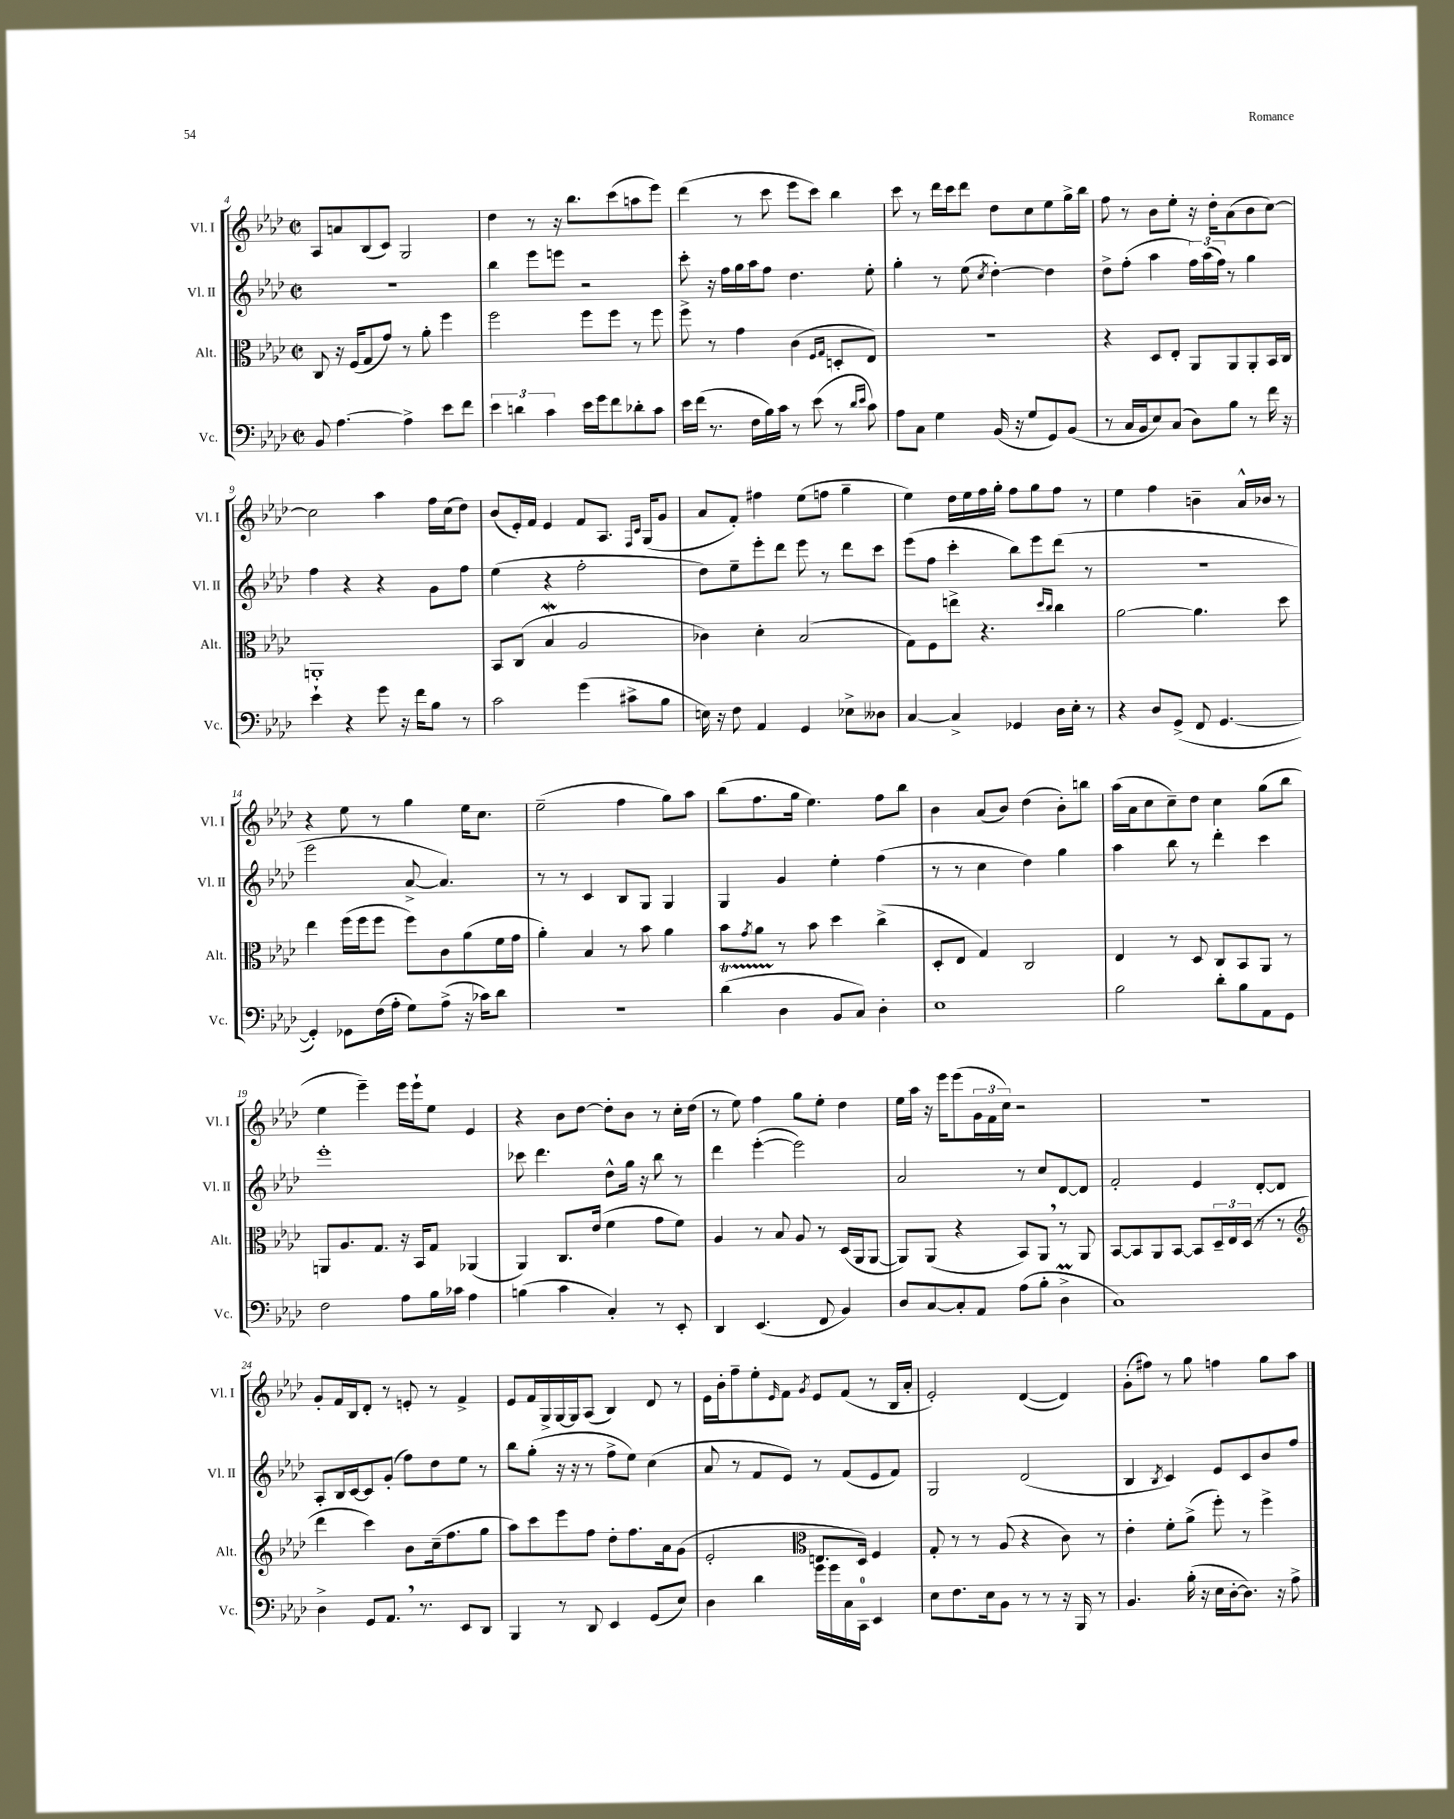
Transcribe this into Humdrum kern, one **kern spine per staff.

**kern	**kern	**kern	**kern
*part4	*part3	*part2	*part1
*staff4	*staff3	*staff2	*staff1
*I"Vc.	*I"Alt.	*I"Vl. II	*I"Vl. I
*I'Vc.	*I'Alt.	*I'Vl. II	*I'Vl. I
*clefF4	*clefC3	*clefG2	*clefG2
*k[b-e-a-d-]	*k[b-e-a-d-]	*k[b-e-a-d-]	*k[b-e-a-d-]
*M2/2	*M2/2	*M2/2	*M2/2
*met(c|)	*met(c|)	*met(c|)	*met(c|)
=4	=4	=4	=4
8BB-/	8C/	1r	8A-/L
[4.A-\	16r	.	8an/
.	(16F/KL	.	.
.	8G/	.	(8B-/
.	8g/J)	.	8c/J)
4A-^\]	8r	.	2G/
.	8a-'\	.	.
8e-\L	4ff\	.	.
8f\J	.	.	.
=5	=5	=5	=5
6e-\	2ff\	4bb-\	4dd-\
6dn\	.	.	.
.	.	8eee-\L	8r
6c\	.	.	.
.	.	8eeen\J	16r
.	.	.	8.bb-\L
16e-\LL	8ff\L	2r	.
16g\J	.	.	.
8f\	8ff\J	.	(8ccc\
8d-X'\	8r	.	8aan\
8c\J	8ff\	.	8eee-\J)
=6	=6	=6	=6
16e-\LL	8ff^\	8ccc'\	(4ddd-\
(16f\JJ	.	.	.
8.r	8r	16r	.
.	.	16ff\LL	.
.	4g\	16gg\	8r
16F\LL	.	16aa-\J	.
16B-\)	.	8ff\J	8ccc\
16c\JJ	.	.	.
8r	(4c\	4.dd-\	8eee-\L
(8e-\	.	.	8ccc\J)
.	16qqF/LL	.	.
.	16qqG/JJ	.	.
8r	8Dn'/L	.	4bb-\
16qqd-/LL	.	.	.
16qqe-/JJ	.	.	.
8c\)	8E-/J)	8ee-'\	.
=7	=7	=7	=7
8A-\L	1r	4gg'\	8ccc\
8C\J	.	.	8r
4G\	.	8r	16ddd-\LL
.	.	.	16ccc\J
.	.	(8ee-\	8ddd-\J
.	.	8qcc/	.
(16BB-/	.	[4dd-'\)	8dd-\L
16r	.	.	.
8G/L	.	.	8cc\
8GG/)	.	4dd-\]	8ee-\
(8BB-/J	.	.	16gg^\L
.	.	.	16bb-\JJ
=8	=8	=8	=8
8r	4r	8dd-^\L	8ff\
16C/LL	.	(8ff'\J	8r
16BB-/J	.	.	.
8E-/)	8D-/L	4aa-\	8b-\L
(8C/J	8E-'/J	.	8ee-'\J
8D-\L)	8AA-/L	24ff\LL)	16r
.	.	(24aa-\	.
.	.	.	16dd-'\KL
.	.	24ff\JJ)	.
8B-\J	8AA-/	8r	(8a-\
8r	8AA-'/	4gg\	8b-\
16f\	16BB-/L	.	[8cc\J)
16r	16C/JJ	.	.
!!LO:LB:g=z
=9	=9	=9	=9
4e-`\	1AAn'	4ff\	2cc\]
4r	.	4r	.
8g\	.	4r	4aa-\
16r	.	.	.
16f\KL	.	.	.
8B-\J	.	8g\L	16ff\LL
.	.	.	(16cc\J
8r	.	8ff\J	8dd-\J)
=10	=10	=10	=10
2c\	8BB-/L	(4ee-\	(8b-/L
.	(8C/J	.	16e-'/L)
.	.	.	16f/JJ
.	4B-W/	4r	4e-/
(4g\	2A-/	2ff'\	8f/L
.	.	.	8.A-/J
8c#X^\L	.	.	.
.	.	.	16qqF/LL
.	.	.	16qqc/JJ
.	.	.	(16G/KL
8B-\J	.	.	8g/J
=11	=11	=11	=11
16En\)	4c-X\)	8dd-\L)	8a-/L
16r	.	.	.
8F\	.	8ee-~\	8f'/J)
4AA-/	4d-'\	8eee-'\	4ff#X\
.	.	8ddd-\J	.
4GG/	(2B-/	8eee-\	(8ee-\L
.	.	8r	8ffn\J
8E-X^\L	.	8ddd-\L	4gg~\
8D--X\J	.	8ccc\J	.
=12	=12	=12	=12
[4C/	8G\L)	(8eee-\L	4ee-\)
.	8F\	8ff\J	.
4C^/]	8een^\J	4ccc'\	16dd-\LL
.	.	.	16ee-\
.	4.r	.	16ff\
.	.	.	16gg'\JJ
4GG-X/	.	8bb-\L)	8ff\L
.	.	8eee-\	8gg\
.	16qqdd-/LL	.	.
.	16qqcc/JJ	.	.
16D-\LL	4cc\	(8ddd-\J	8ff\J
16E-'\JJ	.	.	.
8r	.	8r	8r
=13	=13	=13	=13
4r	[2a-\	1r	4ee-\
8D-/L	.	.	4ff\
(8GG^/J	.	.	.
8FF/	4.a-\]	.	4bn~\
[4.GG/	.	.	.
.	.	.	16a-^^/LL
.	.	.	16b-X/JJ
.	8dd-\	.	8r
!!LO:LB:g=z
=14	=14	=14	=14
4GG'/])	4ee-\	2eee-\	4r
8GG-X\L	(16ff\LL	.	8ee-\
.	16ff\J	.	.
(16F\L	8ff\J	.	8r
16A-'\JJ	.	.	.
8G\L)	8ff\L)	[8a-^/	4gg\
(8A-^\J	8c\	4.a-/])	.
16r	(8a-\	.	16ee-\KL
16c-X\KL)	.	.	8.cc\J
8d-\J	16f\L	.	.
.	16g\JJ	.	.
=15	=15	=15	=15
1r	4a-'\)	8r	(2ee-~\
.	.	8r	.
.	4B-/	4c/	.
.	8r	8B-/L	4ff\
.	8b-\	8G/J	.
.	4a-\	4G/	8gg\L)
.	.	.	8aa-\J
=16	=16	=16	=16
(4d-T\	8b-\L	4G/	(8bb-\L
.	8qg/	.	.
.	8a-\J	.	8.ff\
4D-\	8r	4g/	.
.	.	.	16gg\Jk
.	8b-\	.	4.ee-\)
8BB-/L	4dd-\	4ee-'\	.
8C/J)	.	.	.
4D-'\	(4cc^\	(4ff\	8ff\L
.	.	.	8bb-\J
=17	=17	=17	=17
1E-	8D-'/L	8r	4b-\
.	8E-/J	8r	.
.	4G/)	4cc\	(8a-/L
.	.	.	8b-/J)
.	2C/	4dd-\)	(4dd-\
.	.	4gg\	8b-'\L)
.	.	.	8bbn\J
=18	=18	=18	=18
2B-\	4E-/	4aa-\	(16aa-\LL
.	.	.	16a-\J
.	.	.	8cc\
.	8r	8bb-\	8cc~\)
.	8D-/	8r	8dd-\J
8d-'\L	8C/L	4ddd-'\	4cc\
8B-\	8BB-/	.	.
8AA-\	8AA-/J	4ccc\	(8gg\L
8GG\J	8r	.	8bb-\J
!!LO:LB:g=z
=19	=19	=19	=19
2F\	8AAn/L	1eee-'	4ee-\
.	8.A-/	.	.
.	.	.	4eee-~\)
.	8.G/J	.	.
8A-\L	16r	.	16eee-\LL
.	16BB-/KL	.	16eee-`\J
16B-\L	8G/J	.	8ee-\J
16c-X\JJ	.	.	.
4A-\	(4AA-X/	.	4e-/
=20	=20	=20	=20
(4Bn\	4AA-/)	8ccc-X\	4r
.	.	4.ddd-\	.
4c\	8.C/L	.	8b-\L
.	.	.	[8dd-\J
.	(16e-/Jk	.	.
4C'/)	4f\	8dd-^^\L	8dd-'\L]
.	.	16gg\Jk	8b-\J
.	.	16r	.
8r	8g\L	8bb-\	8r
8EE-'/	8f\J)	8r	16cc'\LL
.	.	.	(16dd-\JJ
=21	=21	=21	=21
4DD-/	4A-/	4ddd-\	8r
.	.	.	8ee-\)
(4.EE-/	8r	([4eee-'\	4ff\
.	8B-/	.	.
.	8A-/	2eee-\])	8gg\L
8FF/	8r	.	8ee-'\J
4BB-/)	(16D-/LL	.	4dd-\
.	16AA-/J	.	.
.	[8AA-/J	.	.
=22	=22	=22	=22
8D-/L	8AA-/L])	2a-/	16ee-\LL
.	.	.	16aa-\JJ
[8C/	(8AA-/J	.	16r
.	.	.	16eee-\KL
8C'/]	4r	.	(8eee-\
8AA-/J	.	.	24g\L
.	.	.	24f\
.	.	.	24cc\JJ)
(8A-\L	8BB-/L)	8r	2r
8B-'\J	8AA-,/J	8cc/L	.
4D-M^\	8r	[8d-/	.
.	8AA-/	8d-/J]	.
=23	=23	=23	=23
1C)	[8BB-/L	2f'/	1r
.	8BB-/]	.	.
.	8AA-/	.	.
.	[8BB-/J	.	.
.	8BB-/L]	4e-/	.
.	24D-~/L	.	.
.	24E-/	.	.
.	(24D-/JJ	.	.
.	8r	[8d-'/L	.
.	8r	8d-/J]	.
!!LO:LB:g=z
=24	=24	=24	=24
*	*clefG2	*	*
4D-^\	4ddd-\	8A-'/L	8g'/L
.	.	16B-/L	16f/L
.	.	[16c/J	16B-/J
8GG/L	4ccc\)	8c/]	8d-'/J
8.AA-,/J	.	(8g'/J	8r
.	8b-\L	8ff\L)	8en'/
8.r	.	.	.
.	(16cc~\k	8dd-\	8r
.	8.ff\	.	.
8EE-/L	.	8ee-\J	4f^/
8DD-/J	8gg\J	8r	.
=25	=25	=25	=25
4BBB-/	8aa-\L)	8bb-\L	8e-/L
.	8ccc\	(8gg'\J	16f/L
.	.	.	16G^/
8r	8eee-\	16r	[16G/
.	.	16r	16G/J]
8DD-/	8ff\J	8r	(8A-/J
4EE-/	8dd-'\L	8ff^\L	4B-/)
.	8.ff\	8ee-\J)	.
(8GG/L	.	(4cc\	8d-/
.	16a-\k	.	.
8E-/J)	(8g\J	.	8r
=26	=26	=26	=26
4D-\	2e-'/	8a-/	16e-\LL
.	.	.	16b-'\J
.	.	8r	8ff~\
4d-\	.	8f/L	8ee-'\
.	.	.	16qqe-/
.	.	8e-/J)	8f\J
*	*clefC3	*	*
.	.	.	8qg/
16g\LL	8.En/L	8r	8e-/L
16g\	.	.	.
16C\	.	(8f/L	(8f/J
16CC\JJ	16D-/Jk)	.	.
4EE-/	4F/	8e-/	8r
.	.	8f/J)	16B-/LL
.	.	.	16a-'/JJ
=27	=27	=27	=27
8E-\L	8G'/	2G/	2e-'/)
8.F\	8r	.	.
.	8r	.	.
16E-\k	.	.	.
8BB-\J	(8A-/	.	.
8r	4r	(2d-/	([4d-/
8r	.	.	.
16r	8c\)	.	4d-/])
16BBB-/	.	.	.
8r	8r	.	.
=28	=28	=28	=28
4.BB-/	4e-'\	4B-/	(8g'\L
.	.	.	8ff#X\J)
.	.	8qB-/	.
.	8f'\L	4c/)	8r
(16B-'\	(8a-^\J	.	8gg\
16r	.	.	.
16E-\LL	8ff'\)	8e-/L	4ffn\
[16D-'\J	.	.	.
8.D-\J])	8r	8c/	.
.	4ff^\	8b-/	8gg\L
16r	.	.	.
8A-^\	.	8ff/J	8aa-\J
==	==	==	==
*-	*-	*-	*-
